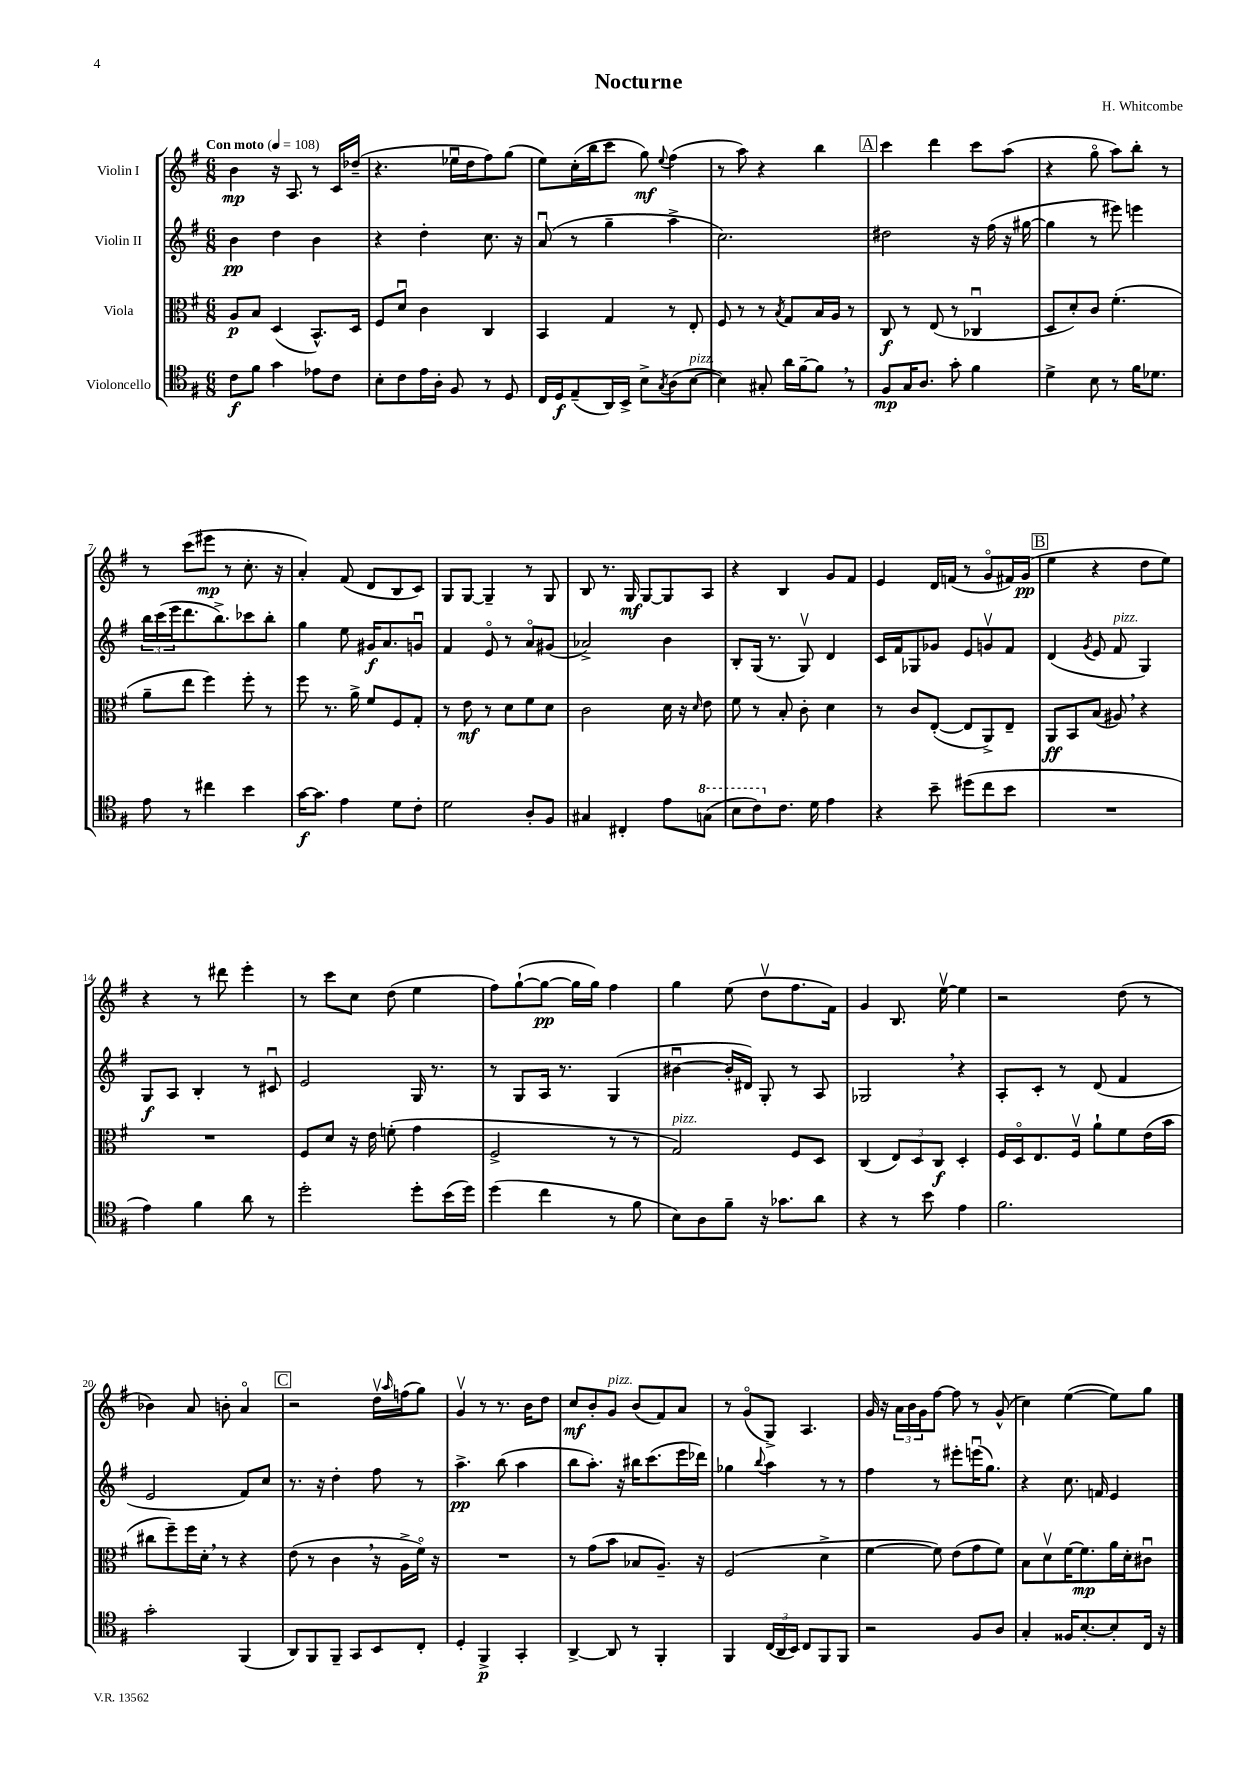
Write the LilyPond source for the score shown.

\header { title = "Nocturne" composer = "H. Whitcombe" }
<<
\new StaffGroup <<
\new Staff = "s0" \with { instrumentName = "Violin I" } {
    \clef treble \key g \major \numericTimeSignature \time 6/8 \tempo "Con moto" 4 = 108
    b'4\mp r16 a8. r8 c'16 des''16--( |
    r4. ees''16\downbow d''16 fis''8) g''8( |
    e''8) c''16-.( b''16 c'''8 g''8\mf) \appoggiatura { e''8 } fis''4( |
    r8 a''8) r4 b''4 |
    \mark \markup { \box "A" } c'''4 d'''4 c'''8 a''8( |
    r4 g''8\flageolet a''8) b''8-. r8 |
    r8 c'''8( eis'''8\mp r8 c''8.-. r16 |
    a'4-.) fis'8( d'8 b8 c'8) |
    g8 g8~ g4-- r8 g8 |
    b8 r8. g16\mf g8~ g8 a8 |
    r4 b4 g'8 fis'8 |
    e'4 d'16 f'16( r8 g'8\flageolet fis'16) g'16\pp( |
    \mark \markup { \box "B" } e''4 r4 d''8 e''8) |
    r4 r8 dis'''8 e'''4-. |
    r8 c'''8 c''8 d''8( e''4 |
    fis''8) g''8~-!( g''8~\pp g''16 g''16) fis''4 |
    g''4 e''8( d''8\upbow fis''8. fis'16) |
    g'4 b8. e''16~\upbow e''4 |
    r2 d''8( r8 |
    bes'4) a'8 b'8-. a'4\flageolet |
    \mark \markup { \box "C" } r2 d''16\upbow \grace { a''16 } f''16( g''8) |
    g'4\upbow r8 r8. b'16 d''8 |
    c''8\mf b'8-. g'8^\markup { \italic "pizz." } b'8( fis'8) a'8 |
    r8 g'8\flageolet( g8->) a4. |
    g'16 r16 \tuplet 3/2 { a'16 b'16 g'16 } fis''8~ fis''8 r8 g'8-^( |
    c''4) e''4~( e''8) g''8 \bar "|." |
}
\new Staff = "s1" \with { instrumentName = "Violin II" } {
    \clef treble \key g \major \numericTimeSignature \time 6/8
    b'4\pp d''4 b'4 |
    r4 d''4-. c''8. r16 |
    a'8\downbow( r8 g''4-- a''4-> |
    c''2.) |
    \mark \markup { \box "A" } dis''2 r16 fis''16( r16 gis''16~ |
    gis''4 r8 eis'''8) e'''4 |
    \tuplet 3/2 { b''16 c'''16( e'''16 } d'''8. b''8.->) ces'''8 b''8-. |
    g''4 e''8 gis'16\f a'8. g'8\downbow |
    fis'4 e'8\flageolet r8 a'8\flageolet gis'8( |
    aes'2->) b'4 |
    b8-. g16( r8. g8\upbow) d'4 |
    c'16 fis'16 ges8 ges'8 e'8 g'8\upbow fis'8 |
    \mark \markup { \box "B" } d'4( \acciaccatura { g'8 } e'8 fis'8^\markup { \italic "pizz." } g4) |
    g8\f a8 b4-. r8 cis'8\downbow |
    e'2 g16 r8. |
    r8 g8 a16 r8. g4( |
    bis'4~\downbow bis'16-. dis'16) g8-. r8 a8 |
    ges2 \breathe r4 |
    a8-. c'8-. r8 d'8( fis'4 |
    e'2 fis'8) c''8 |
    \mark \markup { \box "C" } r8. r16 d''4-. fis''8 r8 |
    a''4.->\pp b''8( a''4 |
    b''8 a''8.-.) r16 bis''16 c'''8.( e'''16 des'''16) |
    ges''4 \appoggiatura { b''8 } a''4 r8 r8 |
    fis''4 r8 eis'''8-. e'''16\downbow( g''8.) |
    r4 c''8. f'16 e'4 \bar "|." |
}
\new Staff = "s2" \with { instrumentName = "Viola" } {
    \clef alto \key g \major \numericTimeSignature \time 6/8
    a8\p b8 d4( b,8.-^) d16 |
    fis8 d'8\downbow c'4 c4 |
    b,4 g4 r8 e8-. |
    fis8 r8 r8 \acciaccatura { b8 } g8 b16 a16 r8 |
    \mark \markup { \box "A" } c8\f r8 e8( r8 ces4\downbow |
    d8 d'8-.) c'8 fis'4.-.( |
    a'8-- e''8 fis''4) fis''8-. r8 |
    fis''8 r8. a'16-> fis'8 fis8 g8-. |
    r8 e'8\mf r8 d'8 fis'8 d'8 |
    c'2 d'16 r16 \grace { d'16 } e'8 |
    fis'8 r8 b8-. c'8-. d'4 |
    r8 c'8 e8~-.( e8 a,8->) e8-- |
    \mark \markup { \box "B" } a,8\ff b,8 b8( ais8) \breathe r4 |
    R2. |
    fis8 d'8 r16 e'16 f'8-.( g'4 |
    fis2-> r8 r8 |
    g2^\markup { \italic "pizz." }) fis8 d8 |
    c4( \tuplet 3/2 { e8) d8 c8\f } d4-. |
    fis16 d16\flageolet e8. fis16\upbow a'8-! fis'8 e'16( b'16 |
    cis''8 fis''8--) fis''16 d'16-. \breathe r8 r4 |
    \mark \markup { \box "C" } e'8( r8 c'4 \breathe r16 a16-> fis'16\flageolet) r16 |
    R2. |
    r8 g'8( b'8 bes8 a8.--) r16 |
    fis2( d'4-> |
    fis'4~ fis'8) e'8( g'8 fis'8) |
    b8 d'8\upbow fis'16~ fis'8.\mp a'16 d'16-. cis'8\downbow \bar "|." |
}
\new Staff = "s3" \with { instrumentName = "Violoncello" } {
    \clef tenor \key g \major \numericTimeSignature \time 6/8
    c'8\f fis'8 g'4 ees'8 c'8 |
    b8-. c'8 e'16 a16-. fis8 r8 d8 |
    c16 d16\f e8--( a,16) b,16-> b8-> \acciaccatura { g8 } a8( b8~^\markup { \italic "pizz." } |
    b4) gis8-. a'16 fis'16~-- fis'8 \breathe r8 |
    \mark \markup { \box "A" } fis8\mp g16 a8. g'8-. fis'4 |
    d'4-> b8 r8 fis'16 des'8. |
    e'8 r8 cis''4 b'4 |
    g'16~\f g'8. e'4 d'8 c'8-. |
    d'2 a8-. fis8 |
    gis4 cis4-. e'8 \ottava #1 g'!8( |
    b'8 c''8) \ottava #0 c'8. d'16 e'4 |
    r4 b'8-- dis''8( c''8 b'8 |
    \mark \markup { \box "B" } R2. |
    e'4) fis'4 a'8 r8 |
    d''2-. d''8-. b'16( d''16) |
    d''4( c''4 r8 fis'8 |
    b8) a8 fis'8-- r16 ges'8. a'8 |
    r4 r8 b'8 e'4 |
    fis'2. |
    g'2-. fis,4( |
    \mark \markup { \box "C" } a,8) fis,8 fis,8-- g,8 b,8 c8-. |
    d4-. fis,4->\p g,4-. |
    a,4~-> a,8 r8 fis,4-. |
    fis,4 \tuplet 3/2 { c16( a,16 b,16) } c8 fis,8 fis,8 |
    r2 fis8 a8 |
    g4-. fisis16 b8.~-. b8-. c16 r16 \bar "|." |
}
>>
>>
